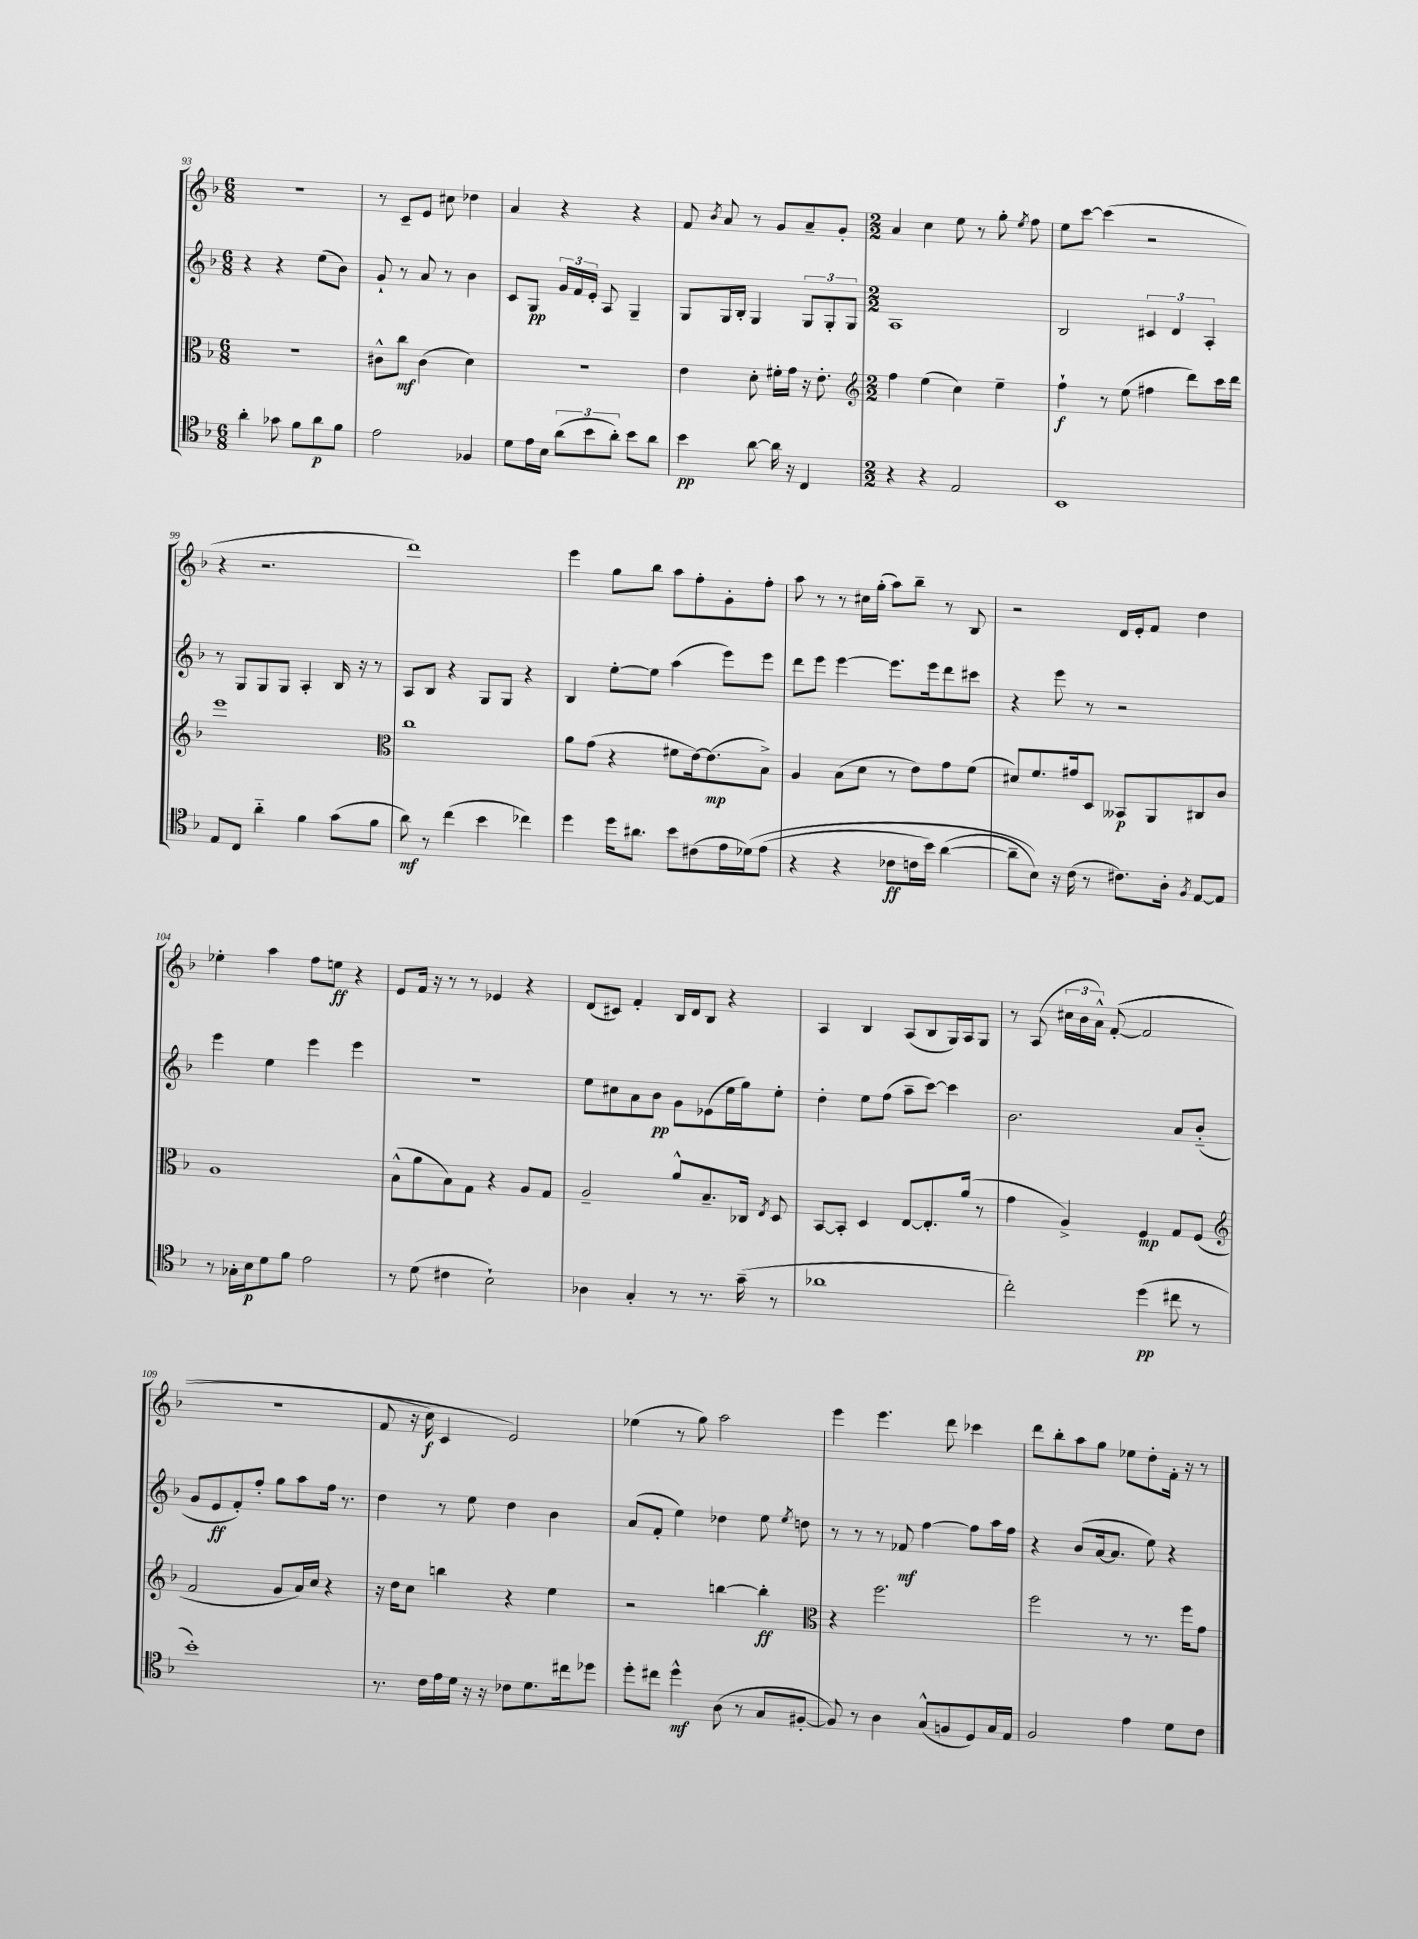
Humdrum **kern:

**kern	**dynam	**kern	**dynam	**kern	**dynam	**kern	**dynam
*part4	*part4	*part3	*part3	*part2	*part2	*part1	*part1
*staff4	*staff4	*staff3	*staff3	*staff2	*staff2	*staff1	*staff1
*clefC4	*	*clefC3	*	*clefG2	*	*clefG2	*
*k[b-]	*	*k[b-]	*	*k[b-]	*	*k[b-]	*
*M6/8	*	*M6/8	*	*M6/8	*	*M6/8	*
=93	=93	=93	=93	=93	=93	=93	=93
4a'\	.	2.r	.	4r	.	2.r	.
8g-X\	.	.	.	4r	.	.	.
8f\L	.	.	.	.	.	.	.
8a\	p	.	.	(8ee\L	.	.	.
8f\J	.	.	.	8b-\J)	.	.	.
=94	=94	=94	=94	=94	=94	=94	=94
2e\	.	8c#X^^\L	.	8g`/	.	8r	.
.	.	8cc\J	mf	8r	.	8c~/L	.
.	.	(4c#\	.	8a/	.	8e/J	.
.	.	.	.	8r	.	8cc#X\	.
4F-X/	.	4d\)	.	4b-\	.	4dd-X\	.
=95	=95	=95	=95	=95	=95	=95	=95
8d\L	.	2.r	.	8c/L	.	4a/	.
16e\L	.	.	.	8G/J	pp	.	.
16B-\JJ	.	.	.	.	.	.	.
(12a\L	.	.	.	24g/LL	.	4r	.
.	.	.	.	24f/	.	.	.
12b-\	.	.	.	24e'/JJ	.	.	.
.	.	.	.	8A/	.	.	.
12a'\J)	.	.	.	.	.	.	.
8b-\L	.	.	.	4G~/	.	4r	.
8a\J	.	.	.	.	.	.	.
=96	=96	=96	=96	=96	=96	=96	=96
4b-\	pp	4e\	.	8G/L	.	8f/	.
.	.	.	.	.	.	8qb-/	.
.	.	.	.	16G/L	.	8a/	.
.	.	.	.	16B-'/JJ	.	.	.
[8a\	.	8d'\	.	4G/	.	8r	.
16a\]	.	16f#X'\LL	.	.	.	8g/L	.
16r	.	16g\JJ	.	.	.	.	.
4C/	.	16r	.	12G/L	.	8a~/	.
.	.	8.e'\	.	.	.	.	.
.	.	.	.	12G'/	.	.	.
.	.	.	.	.	.	8g'/J	.
.	.	.	.	12G/J	.	.	.
=97	=97	=97	=97	=97	=97	=97	=97
*	*	*clefG2	*	*	*	*	*
*M2/2	*	*M2/2	*	*M2/2	*	*M2/2	*
4r	.	4ff\	.	1A	.	4a/	.
4r	.	(4ee\	.	.	.	4cc\	.
2E/	.	4cc\)	.	.	.	8ee\	.
.	.	.	.	.	.	8r	.
.	.	4ee~\	.	.	.	8gg'\	.
.	.	.	.	.	.	8qee/	.
.	.	.	.	.	.	8ff\	.
=98	=98	=98	=98	=98	=98	=98	=98
1BB-	.	4ff`\	f	2B-/	.	8ee\L	.
.	.	.	.	.	.	[8ccc\J	.
.	.	8r	.	.	.	(4ccc\]	.
.	.	(8ee\	.	.	.	.	.
.	.	4ff#X\	.	6c#X/	.	2r	.
.	.	.	.	6d/	.	.	.
.	.	8ddd\L)	.	.	.	.	.
.	.	.	.	6A'/	.	.	.
.	.	16ccc\L	.	.	.	.	.
.	.	16ddd\JJ	.	.	.	.	.
!!LO:LB:g=z
=99	=99	=99	=99	=99	=99	=99	=99
8E/L	.	1eee	.	8r	.	4r	.
8C/J	.	.	.	8G/L	.	.	.
4a\	.	.	.	8G/	.	2.r	.
.	.	.	.	8G/J	.	.	.
4f\	.	.	.	4A'/	.	.	.
(8g\L	.	.	.	16B-/	.	.	.
.	.	.	.	16r	.	.	.
8f\J	.	.	.	8r	.	.	.
=100	=100	=100	=100	=100	=100	=100	=100
*	*	*clefC3	*	*	*	*	*
8a\)	mf	1cc	.	8A/L	.	1ddd)	.
8r	.	.	.	8B-/J	.	.	.
(4cc\	.	.	.	4r	.	.	.
4b-\	.	.	.	8G/L	.	.	.
.	.	.	.	8G/J	.	.	.
4cc-X\)	.	.	.	4r	.	.	.
=101	=101	=101	=101	=101	=101	=101	=101
4dd\	.	8a\L	.	4B-/	.	4eee\	.
.	.	(8g\J	.	.	.	.	.
16dd\KL	.	4r	.	[8ee'\L	.	8gg\L	.
8.a#X\J	.	.	.	.	.	.	.
.	.	.	.	8ee\J]	.	8bb-\J	.
8b-\L	.	8f#X\L	.	(4aa\	.	8aa\L	.
(8c#X\	.	[16e\k)	.	.	.	8ff'\	.
.	.	(8.e\]	mp	.	.	.	.
16e\L	.	.	.	8eee\L)	.	8g'\	.
(16d-X\J)	.	.	.	.	.	.	.
(8e\J	.	8B-^\J)	.	8eee\J	.	8ff'\J	.
=102	=102	=102	=102	=102	=102	=102	=102
4r	.	4A/	.	8ddd\L	.	8aa\	.
.	.	.	.	8eee\J	.	8r	.
4r	.	(8B-\L	.	[4eee\	.	8r	.
.	.	8d\J	.	.	.	16cc#X\LL	.
.	.	.	.	.	.	(16gg'\JJ	.
8c-X\L	ff	8r	.	8.eee\L]	.	8aa\L)	.
16cn\L	.	8e\L)	.	.	.	8bb-~\J	.
16b-\JJ)	.	.	.	16eee\k	.	.	.
([4a\	.	8g\	.	8ddd\	.	8r	.
.	.	(8f\J	.	8ccc#X\J	.	8B-/	.
=103	=103	=103	=103	=103	=103	=103	=103
8a~\L]	.	8d#X/L)	.	4r	.	2r	.
8B-\J))	.	8.f/	.	.	.	.	.
16r	.	.	.	8eee\	.	.	.
(16c\	.	16g#X/k	.	.	.	.	.
8r	.	8D/J	.	8r	.	.	.
8.c#X\L)	.	8BB--X/L	p	2r	.	16d/LL	.
.	.	.	.	.	.	16e'/J	.
.	.	8AA/	.	.	.	8f/J	.
16A'\Jk	.	.	.	.	.	.	.
8qF/	.	.	.	.	.	.	.
[8E/L	.	8C#X/	.	.	.	4dd\	.
8E/J]	.	8c/J	.	.	.	.	.
!!LO:LB:g=z
=104	=104	=104	=104	=104	=104	=104	=104
8r	.	1A	.	4eee\	.	4ee-X'\	.
16G-X'\LL	.	.	.	.	.	.	.
16B-\J	p	.	.	.	.	.	.
8d\	.	.	.	4ee\	.	4aa\	.
8f\J	.	.	.	.	.	.	.
2e\	.	.	.	4eee\	.	8ff\L	.
.	.	.	.	.	.	8een\J	ff
.	.	.	.	4eee\	.	4r	.
=105	=105	=105	=105	=105	=105	=105	=105
8r	.	(8B-^^\L	.	1r	.	8e/L	.
(8d\	.	8a\	.	.	.	16f/Jk	.
.	.	.	.	.	.	16r	.
4c#X\	.	8B-\)	.	.	.	8r	.
.	.	8G\J	.	.	.	8r	.
2B-`\)	.	4r	.	.	.	4e-X/	.
.	.	8A/L	.	.	.	4r	.
.	.	8G/J	.	.	.	.	.
=106	=106	=106	=106	=106	=106	=106	=106
4A-X\	.	2A~/	.	8ee\L	.	(8d/L	.
.	.	.	.	8cc#X\	.	8c#X/J)	.
4G'/	.	.	.	8a\	.	4f'/	.
.	.	.	.	8b-\J	pp	.	.
8r	.	8a^^/L	.	8g\L	.	16B-/LL	.
.	.	.	.	.	.	16d/J	.
8.r	.	8.B-~/	.	(8e-X\	.	8B-/J	.
.	.	.	.	16ee\L	.	4r	.
(16g~\	.	16C-X/Jk	.	16gg\J)	.	.	.
.	.	8qE/	.	.	.	.	.
8r	.	8D/	.	8ee'\J	.	.	.
=107	=107	=107	=107	=107	=107	=107	=107
1a-X	.	[8BB-/L	.	4dd'\	.	4A/	.
.	.	8BB-'/J]	.	.	.	.	.
.	.	4D/	.	8ee\L	.	4B-/	.
.	.	.	.	(8ff\J	.	.	.
.	.	[8E/L	.	8aa~\L	.	(8A/L	.
.	.	8.E'/]	.	[8ccc\J)	.	8B-/	.
.	.	.	.	4ccc\]	.	16G/L)	.
.	.	(16a/Jk	.	.	.	16A/J	.
.	.	8r	.	.	.	8G/J	.
=108	=108	=108	=108	=108	=108	=108	=108
2cc'\)	.	4g\	.	2.b-\	.	8r	.
.	.	.	.	.	.	(8A/	.
.	.	4A^/)	.	.	.	24cc#X\LL	.
.	.	.	.	.	.	24b-\	.
.	.	.	.	.	.	24a^^\JJ)	.
.	.	.	.	.	.	(([8f'/	.
(4dd\	pp	4F/	mp	.	.	2f/]	.
8cc#X\	.	8G/L	.	8a/L	.	.	.
8r	.	(8F/J	.	(8b-/J	.	.	.
!!LO:LB:g=z
=109	=109	=109	=109	=109	=109	=109	=109
*	*	*clefG2	*	*	*	*	*
1b-')	.	2f/	.	8g/L	.	1r	.
.	.	.	.	8e/	ff	.	.
.	.	.	.	8f'/)	.	.	.
.	.	.	.	8ff'/J	.	.	.
.	.	8g/L	.	8gg\L	.	.	.
.	.	16a/L)	.	8aa\	.	.	.
.	.	16cc/JJ	.	.	.	.	.
.	.	4r	.	16ff\Jk	.	.	.
.	.	.	.	8.r	.	.	.
=110	=110	=110	=110	=110	=110	=110	=110
8.r	.	16r	.	4dd\	.	8f/	.
.	.	16dd\KL	.	.	.	.	.
.	.	8cc\J	.	.	.	16r	.
16c\LL	.	.	.	.	.	16cc\)	f
16e\	.	4bbn\	.	8r	.	4c/	.
16d\JJ	.	.	.	.	.	.	.
16r	.	.	.	8ee\	.	.	.
16r	.	.	.	.	.	.	.
8c-X\L	.	4r	.	4dd\	.	2e/)	.
8.d\	.	.	.	.	.	.	.
.	.	4ee\	.	4b-\	.	.	.
16cc#X\k	.	.	.	.	.	.	.
8dd-X\J	.	.	.	.	.	.	.
=111	=111	=111	=111	=111	=111	=111	=111
8dd'\L	.	2r	.	(8a/L	.	(4ee-X\	.
8cc#X\J	.	.	.	8f'/J	.	.	.
4dd^^\	mf	.	.	4ee\)	.	8r	.
.	.	.	.	.	.	8gg\)	.
(8A\	.	[4bbn\	.	4dd-X\	.	2aa\	.
8r	.	.	.	.	.	.	.
8G/L	.	4bb'\]	ff	8ee\	.	.	.
.	.	.	.	8qee/	.	.	.
[8F#X'/J	.	.	.	8ddn\	.	.	.
=112	=112	=112	=112	=112	=112	=112	=112
*	*	*clefC3	*	*	*	*	*
8F#/])	.	4r	.	8r	.	4eee\	.
8r	.	.	.	8r	.	.	.
4A\	.	2.ff\	.	8r	.	4.eee\	.
.	.	.	.	8f-X/	mf	.	.
(8G^^/L	.	.	.	[4ff\	.	.	.
8Fn/	.	.	.	.	.	8ddd\	.
8D/)	.	.	.	8ff\L]	.	4ccc-X\	.
16G/L	.	.	.	16aa\L	.	.	.
16E/JJ	.	.	.	16ff\JJ	.	.	.
=113	=113	=113	=113	=113	=113	=113	=113
2F/	.	2ff\	.	4r	.	8ddd\L	.
.	.	.	.	.	.	8bb-'\	.
.	.	.	.	(8b-/L	.	8aa\	.
.	.	.	.	[16a/k	.	8gg\J	.
.	.	.	.	8.a/J]	.	.	.
4e\	.	8r	.	.	.	8ee-X\L	.
.	.	8.r	.	8ee\)	.	8dd'\	.
8d\L	.	.	.	4r	.	16f'\Jk	.
.	.	16ff\KL	.	.	.	16r	.
8c\J	.	8g\J	.	.	.	8r	.
==	==	==	==	==	==	==	==
*-	*-	*-	*-	*-	*-	*-	*-
